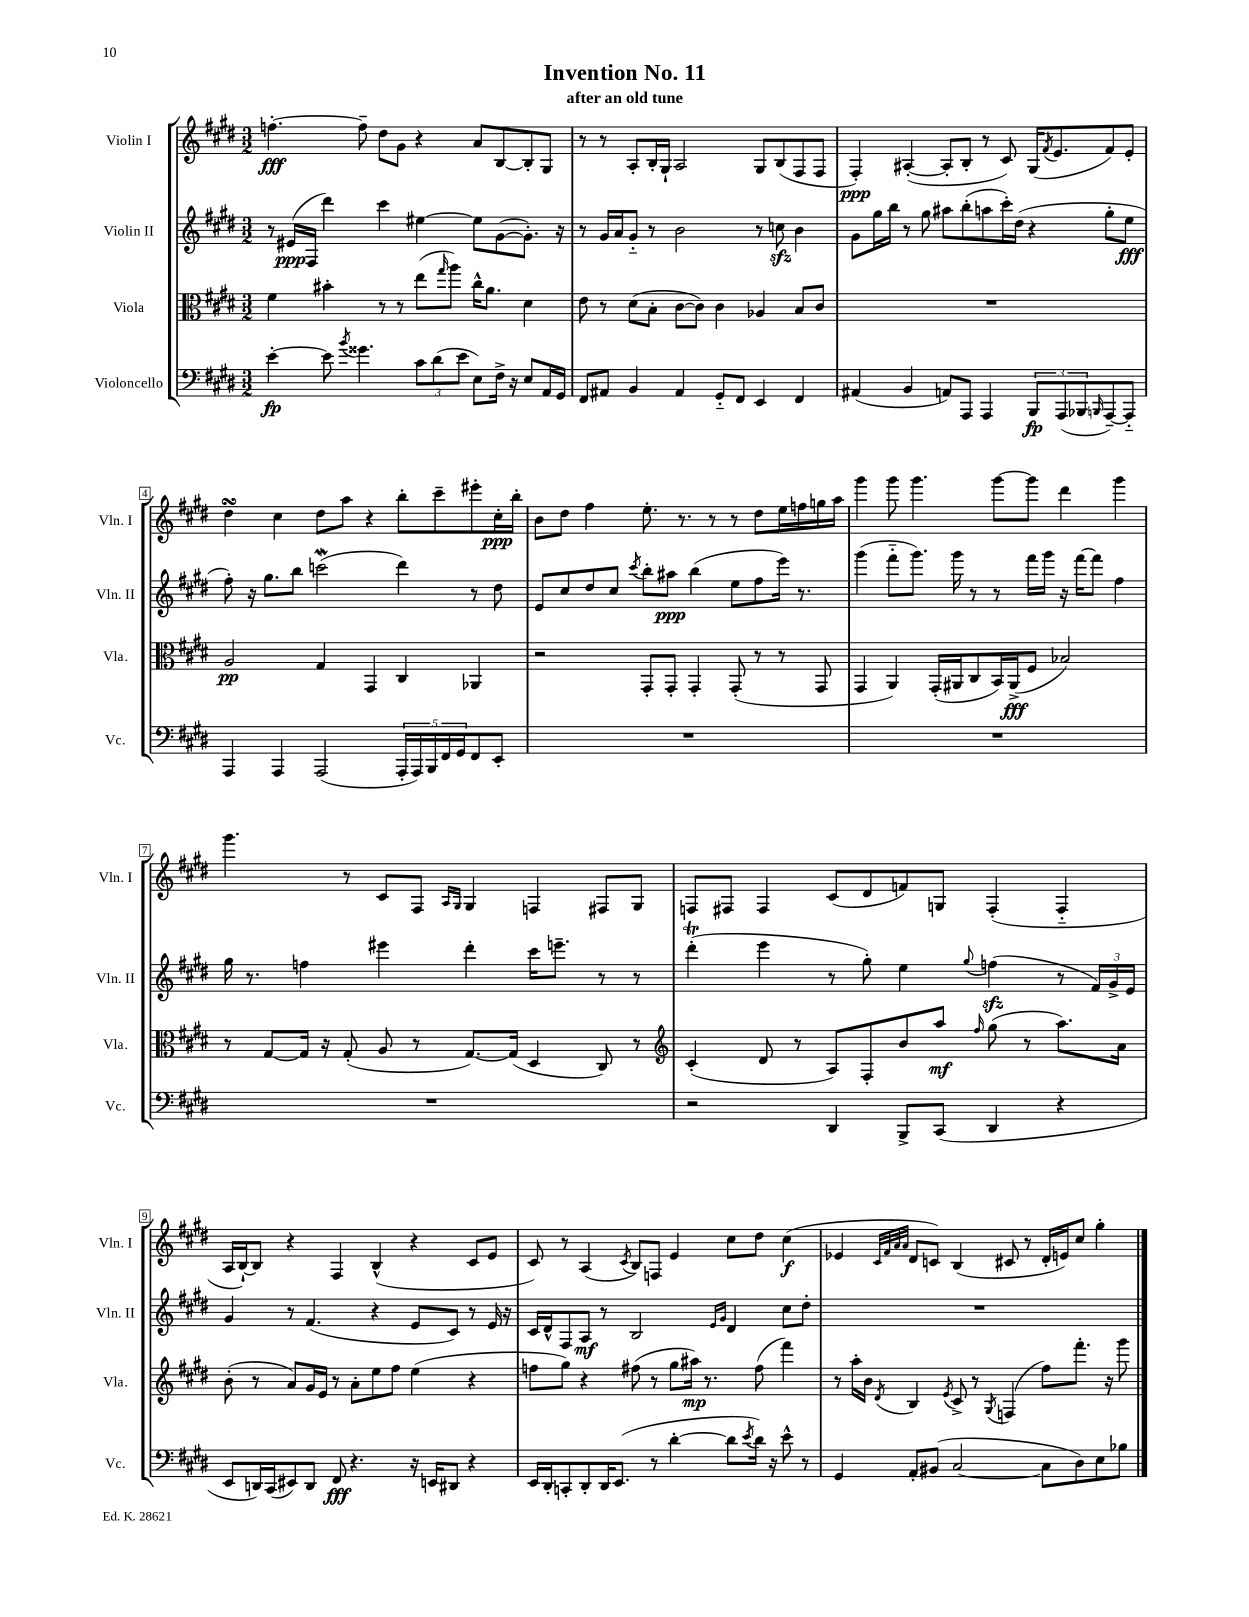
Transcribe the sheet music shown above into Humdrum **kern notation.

**kern	**kern	**kern	**kern
*staff4	*staff3	*staff2	*staff1
*clefF4	*clefC3	*clefG2	*clefG2
*k[f#c#g#d#]	*k[f#c#g#d#]	*k[f#c#g#d#]	*k[f#c#g#d#]
*M3/2	*M3/2	*M3/2	*M3/2
[4e'	4f#	8r	[4.ff'
.	.	(16e#	.
.	.	16F#	.
8e]	4b#'	4ddd#)	.
8qb	.	.	.
4.g##	.	.	8ff~]
.	8r	4ccc#	8dd#
.	8r	.	8g#
12c#	(8ee	[4ee#	4r
(12d#	.	.	.
.	16qqgg#	.	.
.	8aa)	.	.
12e	.	.	.
8E)	16cc#^^	8ee#]	8a
.	8.a	.	.
16F#^	.	([8g#	[8B
16r	.	.	.
8E	4d#	8.g#'])	8B']
16AA	.	.	8G#
16GG#	.	16r	.
=	=	=	=
8FF#	8e	8r	8r
8AA#	8r	16g#	8r
.	.	16a	.
4BB	(8d#	8g#'~	8A'
.	8B'	8r	16B'
.	.	.	16G#`
4AA#	[8c#	2b	2A
.	8c#])	.	.
8GG#'~	4c#	.	.
8FF#	.	.	.
4EE	4A-	8r	8G#
.	.	8cc	(8B
4FF#	8B	4b	8F#
.	8c#	.	8F#
=	=	=	=
(4AA#	1.r	8g#	4F#')
.	.	16gg#	.
.	.	16bb	.
4BB	.	8r	([4A#'
.	.	8gg#	.
8AA)	.	8aa#	8A#']
8AAA	.	(8bb'	8B'
4AAA	.	8aa	8r
.	.	16ccc#')	8c#)
.	.	(16dd#	.
12BBB	.	4r	(16G#
.	.	.	8qf#
.	.	.	8.e
(12AAA	.	.	.
12BBB-	.	.	.
16qqBBB	.	.	.
[8AAA~)	.	8gg#'	8f#)
8AAA'~]	.	8ee	8e'
=	=	=	=
4AAA	2A	8ff#')	4dd#
.	.	16r	.
.	.	8.gg#	.
4AAA	.	.	4cc#
.	.	8bb	.
(2AAA	4G#	(2ccc	8dd#
.	.	.	8aa
.	4GG#	.	4r
20AAA'	4C#	4ddd#)	8bb'
20AAA)	.	.	.
20BBB	.	.	.
.	.	.	8ccc#~
20FF#	.	.	.
20GG#	.	.	.
8FF#	4AA-	8r	8eee#'
8EE'	.	8dd#	16cc#'
.	.	.	16bb'
=	=	=	=
1.r	2r	8e	8b
.	.	8cc#	8dd#
.	.	8dd#	4ff#
.	.	8cc#	.
.	.	8qccc#	.
.	8GG#'	8bb'	8.ee'
.	8GG#'	8aa#	.
.	.	.	8.r
.	4GG#'	(4bb	.
.	.	.	8r
.	(8GG#'	8ee	8r
.	8r	8ff#	8dd#
.	8r	16eee)	16ee
.	.	8.r	16ff
.	8GG#	.	16gg
.	.	.	16aa
=	=	=	=
1.r	4GG#	(4ggg#	4ggg#
.	4AA)	8fff#'~	8ggg#
.	.	8.ggg#)	4.ggg#
.	(16GG#'	.	.
.	16AA#	16ggg#	.
.	8C#	8r	.
.	16BB)	8r	[8ggg#
.	(16AA#^	.	.
.	8F#	16fff#	8ggg#]
.	.	16ggg#	.
.	2B-)	16r	4ddd#
.	.	[16fff#	.
.	.	8fff#]	.
.	.	4ff#	4ggg#
=	=	=	=
1.r	8r	16gg#	4.ggg#
.	.	8.r	.
.	[8G#	.	.
.	16G#]	4ff	.
.	16r	.	.
.	(8G#'	.	8r
.	8A	4eee#	8c#
.	8r	.	8F#
.	.	.	16qqA
.	.	.	16qqG#
.	[8.G#)	4ddd#'	4G#
.	(16G#]	.	.
.	4D#	16ccc#	4F
.	.	8.eee~	.
.	8C#)	8r	8F#
.	8r	8r	8G#
=	=	=	=
*	*clefG2	*	*
2r	(4c#'	(4ddd#'	8F
.	.	.	8F#
.	8d#	4eee	4F#
.	8r	.	.
4DD#	8A)	8r	(8c#
.	8F#'	8gg#')	8d#
8BBB^	8b	4ee	8f)
(8CC#	8aa	.	8G
.	16qqff#	8qqgg#	.
4DD#	(8gg#	(4ff	(4F#'
.	8r	.	.
4r	8.aa)	8r	4F#'~
.	.	24f#)	.
.	.	24g#^	.
.	16a	.	.
.	.	24e	.
=	=	=	=
8EE	(8b'	4g#	16A
.	.	.	[16B`)
16DD)	8r	.	8B]
(16CC#	.	.	.
8EE#)	8a)	8r	4r
8DD	16g#	(4.f#	.
.	16e	.	.
8FF#	8r	.	4F#
4.r	8a'	.	.
.	8ee	4r	(4B^^
.	8ff#	.	.
16r	(4ee	8e	4r
16EE	.	.	.
8DD#	.	8c#)	.
4r	4r	8r	8c#
.	.	16e	8e
.	.	16r	.
=	=	=	=
16EE	8ff	16c#	8c#)
16DD#'	.	16d#^^	.
8CC'	8gg#)	8F#	8r
8DD#'	4r	8A	(4A
16DD#	.	8r	.
(8.EE	.	.	.
.	.	.	8qc#
.	(8ff#	2B	8B)
8r	8r	.	8F
[4d#'	8gg#	.	4e
.	16aa#)	.	.
.	8.r	.	.
.	.	16qqe	.
.	.	16qqg#	.
8d#]	.	4d#	8cc#
8qe	.	.	.
16d#)	(8ff#	.	8dd#
16r	.	.	.
8e^^	4fff#)	8cc#	(4cc#
8r	.	8dd#'	.
=	=	=	=
4GG#	8r	1.r	4e-
.	16aa'	.	.
.	16b	.	.
.	.	.	32qqc#
.	.	.	32qqf#
.	.	.	32qqa
.	8qd#	.	32qqa
8AA'	4B	.	8d#
(8BB#	.	.	8c)
.	8qe	.	.
[2C#	8c#^	.	(4B
.	8r	.	.
.	8qG#	.	.
.	(4F	.	8c#
.	.	.	8r
8C#]	8ff#)	.	16d#'
.	.	.	16e)
8D#)	8.fff#'	.	8cc#
8E	.	.	4gg#'
.	16r	.	.
8B-	8ggg#	.	.
==	==	==	==
*-	*-	*-	*-
